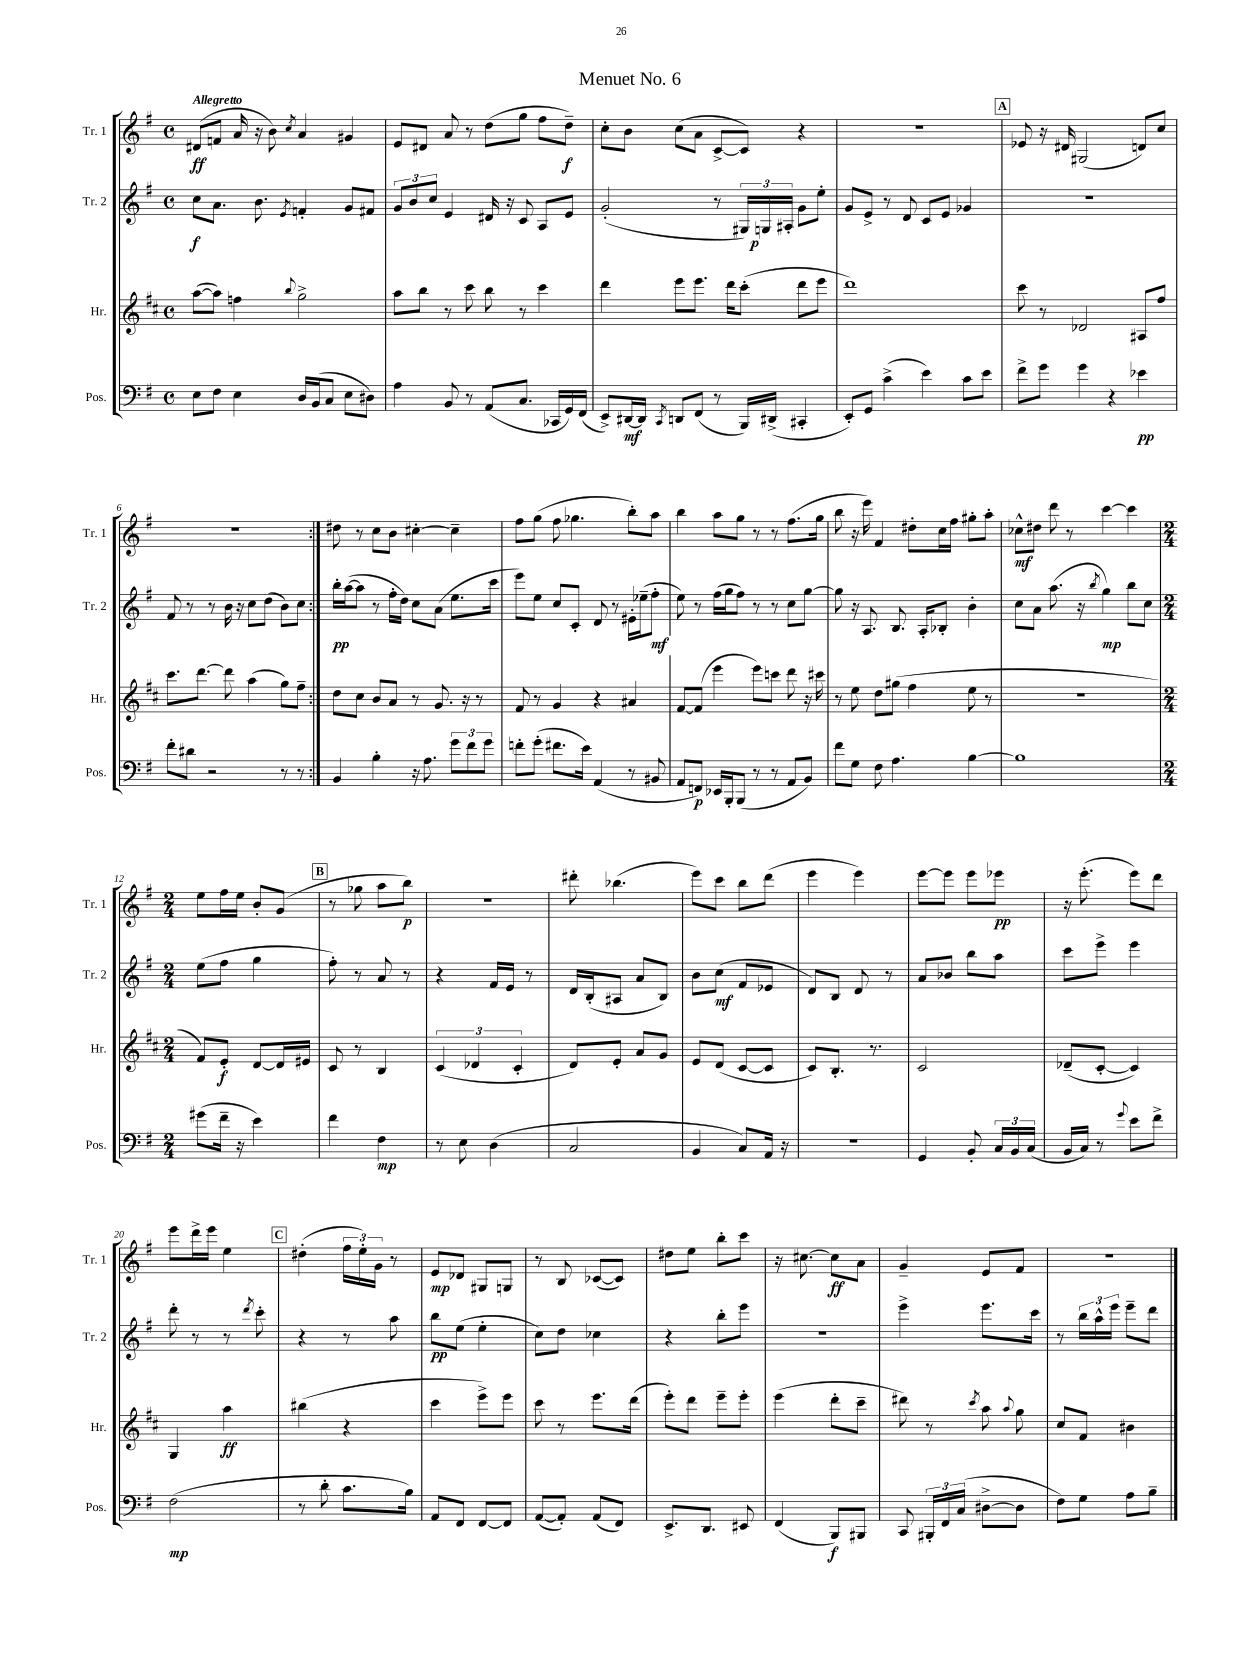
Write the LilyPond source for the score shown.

\header { title = "Menuet No. 6" }
<<
\new StaffGroup <<
\new Staff = "s0" \with { instrumentName = "Tr. 1" shortInstrumentName = "Tr. 1" } {
    \clef treble \key g \major \defaultTimeSignature \time 4/4 \tempo "Allegretto"
    \autoBeamOff \repeat volta 2 { dis'8[\ff( f'8] a'16 r16 b'8) \acciaccatura { c''8 } a'4 gis'4 |
    e'8[ dis'8] a'8 r8 d''8[( g''8] fis''8[ d''8]--\f) |
    c''8[-. b'8] c''8[( a'8] c'8[~-> c'8]) r4 |
    r1 |
    \mark \markup { \box "A" } ees'8 r16 dis'16 gis2( d'8[) c''8] |
    R1 | }
    dis''8 r8 c''8[ b'8] cis''4~-. cis''4-- |
    fis''8[ g''8]( fis''8 ges''4. b''8[-.) a''8] |
    b''4 a''8[ g''8] r8 r8 fis''8.[( g''16] |
    b''8 r16 e'''16) fis'4 dis''8[-. c''16 fis''16] gis''8[-. a''8]-. |
    ces''8[-^\mf dis''8] d'''8 r8 c'''4~ c'''4 |
    \numericTimeSignature \time 2/4 e''8[ fis''16 e''16] b'8[-. g'8]( |
    \mark \markup { \box "B" } r8 ges''8 a''8[ b''8]\p) |
    R2 |
    dis'''8-. bes''4.( |
    e'''8[) c'''8] b''8[ d'''8]( |
    e'''4 e'''4) |
    e'''8[~ e'''8] e'''8[ ees'''8]\pp |
    r16 e'''8.-.( e'''8[) d'''8] |
    e'''8[ d'''16-> e'''16] e''4 |
    \mark \markup { \box "C" } dis''4-.( \tuplet 3/2 { fis''16[ e''16-.) g'16] } r8 |
    e'8[\mp des'8] gis8[ g8] |
    r8 b8 ces'8[~( ces'8]) |
    dis''8[ e''8] b''8[-. c'''8] |
    r16 cis''8.~ cis''8[\ff a'8] |
    g'4-- e'8[ fis'8] |
    r2 \bar "|." |
}
\new Staff = "s1" \with { instrumentName = "Tr. 2" shortInstrumentName = "Tr. 2" } {
    \clef treble \key g \major \defaultTimeSignature \time 4/4
    \autoBeamOff \repeat volta 2 { c''8[\f a'8.] b'8. \acciaccatura { e'8 } f'4-. g'8[ fis'8] |
    \tuplet 3/2 { g'8[ b'8 c''8] } e'4 dis'16 r16 c'8 a8[ e'8] |
    g'2-.( r8 \tuplet 3/2 { gis16[) g16\p ais16]-. } g'8[ e''8]-. |
    g'8[ e'8]-> r8 d'8 c'8[ e'8] ges'4 |
    \mark \markup { \box "A" } R1 |
    fis'8 r8 r8 b'16 r16 c''8[ d''8]( b'8[) c''8] | }
    b''16[-.\pp a''16~( a''8] r8 fis''16[-. d''16]) c''8[ a'8]( e''8.[ c'''16] |
    e'''8[) e''8] c''8[ c'8]-. d'8 r8 eis'16[-. ees''16--( fis''8]-.\mf |
    e''8) r8 fis''16[( g''16 fis''8]) r8 r8 c''8[ g''8]~ |
    g''8 r16 a8. b8. a16[-. bes8]-. b'4-. |
    c''8[ a'8] a''8.( r16 \acciaccatura { b''8 } g''4\mp) b''8[ c''8] |
    \numericTimeSignature \time 2/4 e''8[( fis''8] g''4 |
    \mark \markup { \box "B" } fis''8-.) r8 a'8 r8 |
    r4 fis'16[ e'16] r8 |
    d'16[ b16-.( ais8] a'8[ b8]) |
    b'8[ c''8]\mf( fis'8[ ees'8] |
    d'8[) b8] d'8 r8 |
    a'8[ bes'8] b''8[ a''8] |
    c'''8[ e'''8]-> e'''4 |
    d'''8-. r8 r8 \acciaccatura { d'''8 } c'''8-. |
    \mark \markup { \box "C" } r4 r8 a''8 |
    b''8[\pp e''8]( e''4-. |
    c''8[) d''8] ces''4 |
    r4 b''8[-. e'''8] |
    R2 |
    e'''4-> e'''8.[ c'''16] |
    r8 \tuplet 3/2 { b''16[ a''16-^ e'''16] } e'''8[-- d'''8] \bar "|." |
}
\new Staff = "s2" \with { instrumentName = "Hr." shortInstrumentName = "Hr." } {
    \clef treble \key d \major \defaultTimeSignature \time 4/4
    \autoBeamOff \repeat volta 2 { a''8[~( a''8]) f''4 \appoggiatura { b''8 } g''2-> |
    a''8[ b''8] r8 cis'''8 b''8 r8 cis'''4 |
    d'''4 e'''8[ e'''8.] d'''16[ cis'''8]-.( d'''8[ e'''8] |
    d'''1) |
    \mark \markup { \box "A" } cis'''8 r8 des'2 ais8[ fis''8] |
    cis'''8.[ d'''8.]~ d'''8 a''4( g''8[) fis''8]-- | }
    d''8[ cis''8] b'8[ a'8] r8 g'8. r16 r8 |
    fis'8 r8 g'4 r4 ais'4 |
    fis'8[~ fis'8]( e'''4 e'''8[) c'''8] d'''8 r16 cis'''16 |
    r8 e''8 d''8[ gis''8]( fis''4 e''8 r8 |
    R1 |
    \numericTimeSignature \time 2/4 fis'8[) e'8]-.\f d'8[~ d'16 eis'16] |
    \mark \markup { \box "B" } cis'8 r8 b4 |
    \tuplet 3/2 { cis'4( des'4 cis'4-. } |
    d'8[) e'8]-. a'8[ g'8] |
    e'8[ d'8]( cis'8[~ cis'8] |
    cis'8[) b8.]-. r8. |
    cis'2 |
    des'8[--( cis'8]~-. cis'4) |
    g4 a''4\ff |
    \mark \markup { \box "C" } bis''4( r4 |
    cis'''4 e'''8[->) e'''8] |
    cis'''8 r8 e'''8.[ d'''16]( |
    e'''8[-.) d'''8] e'''8[-- e'''8]-. |
    e'''4( d'''8[-. cis'''8]-- |
    dis'''8) r8 \acciaccatura { cis'''8 } a''8 \appoggiatura { a''8 } g''8 |
    cis''8[ fis'8] bis'4 \bar "|." |
}
\new Staff = "s3" \with { instrumentName = "Pos." shortInstrumentName = "Pos." } {
    \clef bass \key g \major \defaultTimeSignature \time 4/4
    \autoBeamOff \repeat volta 2 { e8[ fis8] e4 d16[ b,16( c8] e8[ dis8]) |
    a4 b,8 r8 a,8[( c8.] ces,16[ g,16) fis,16]( |
    e,8[->) dis,16~\mf dis,16] \acciaccatura { c,8 } d,8[ fis,8]( r8 b,,16[) dis,16]->( cis,4-. |
    e,8[-.) g,8] c'4->( e'4) c'8[ e'8] |
    \mark \markup { \box "A" } fis'8[-> g'8] g'4 r4 ees'4\pp |
    fis'8[-. dis'8] r2 r8 r8 | }
    b,4 b4-. r16 a8. \tuplet 3/2 { g'8[ fis'8 g'8] } |
    f'8[-. g'8]-.( fis'8.[ e'16]) a,4( r8 bis,8 |
    a,8[ f,8]\p) ees,16[ b,,16-. b,,8]( r8 r8 a,8[ b,8]) |
    fis'8[ g8] fis8 a4. b4~ |
    b1 |
    \numericTimeSignature \time 2/4 gis'8[( fis'16]-- r16 e'4) |
    \mark \markup { \box "B" } fis'4 fis4\mp |
    r8 e8 d4( |
    c2 |
    b,4 c8[) a,16] r16 |
    R2 |
    g,4 b,8-. \tuplet 3/2 { c16[ b,16 c16]( } |
    b,16[ c16]) r8 \appoggiatura { g'8 } e'8[ fis'8]-> |
    fis2\mp( |
    \mark \markup { \box "C" } r8 d'8-. c'8.[ b16]) |
    a,8[ fis,8] fis,8[~ fis,8] |
    a,8[~( a,8]-.) a,8[( fis,8]) |
    e,8.[-> d,8.] eis,8 |
    fis,4( b,,8[\f) bis,,8] |
    c,8 \tuplet 3/2 { bis,,16[-. fis,16 c16]( } dis8[~-> dis8] |
    fis8[) g8] a8[ b8]-- \bar "|." |
}
>>
>>
